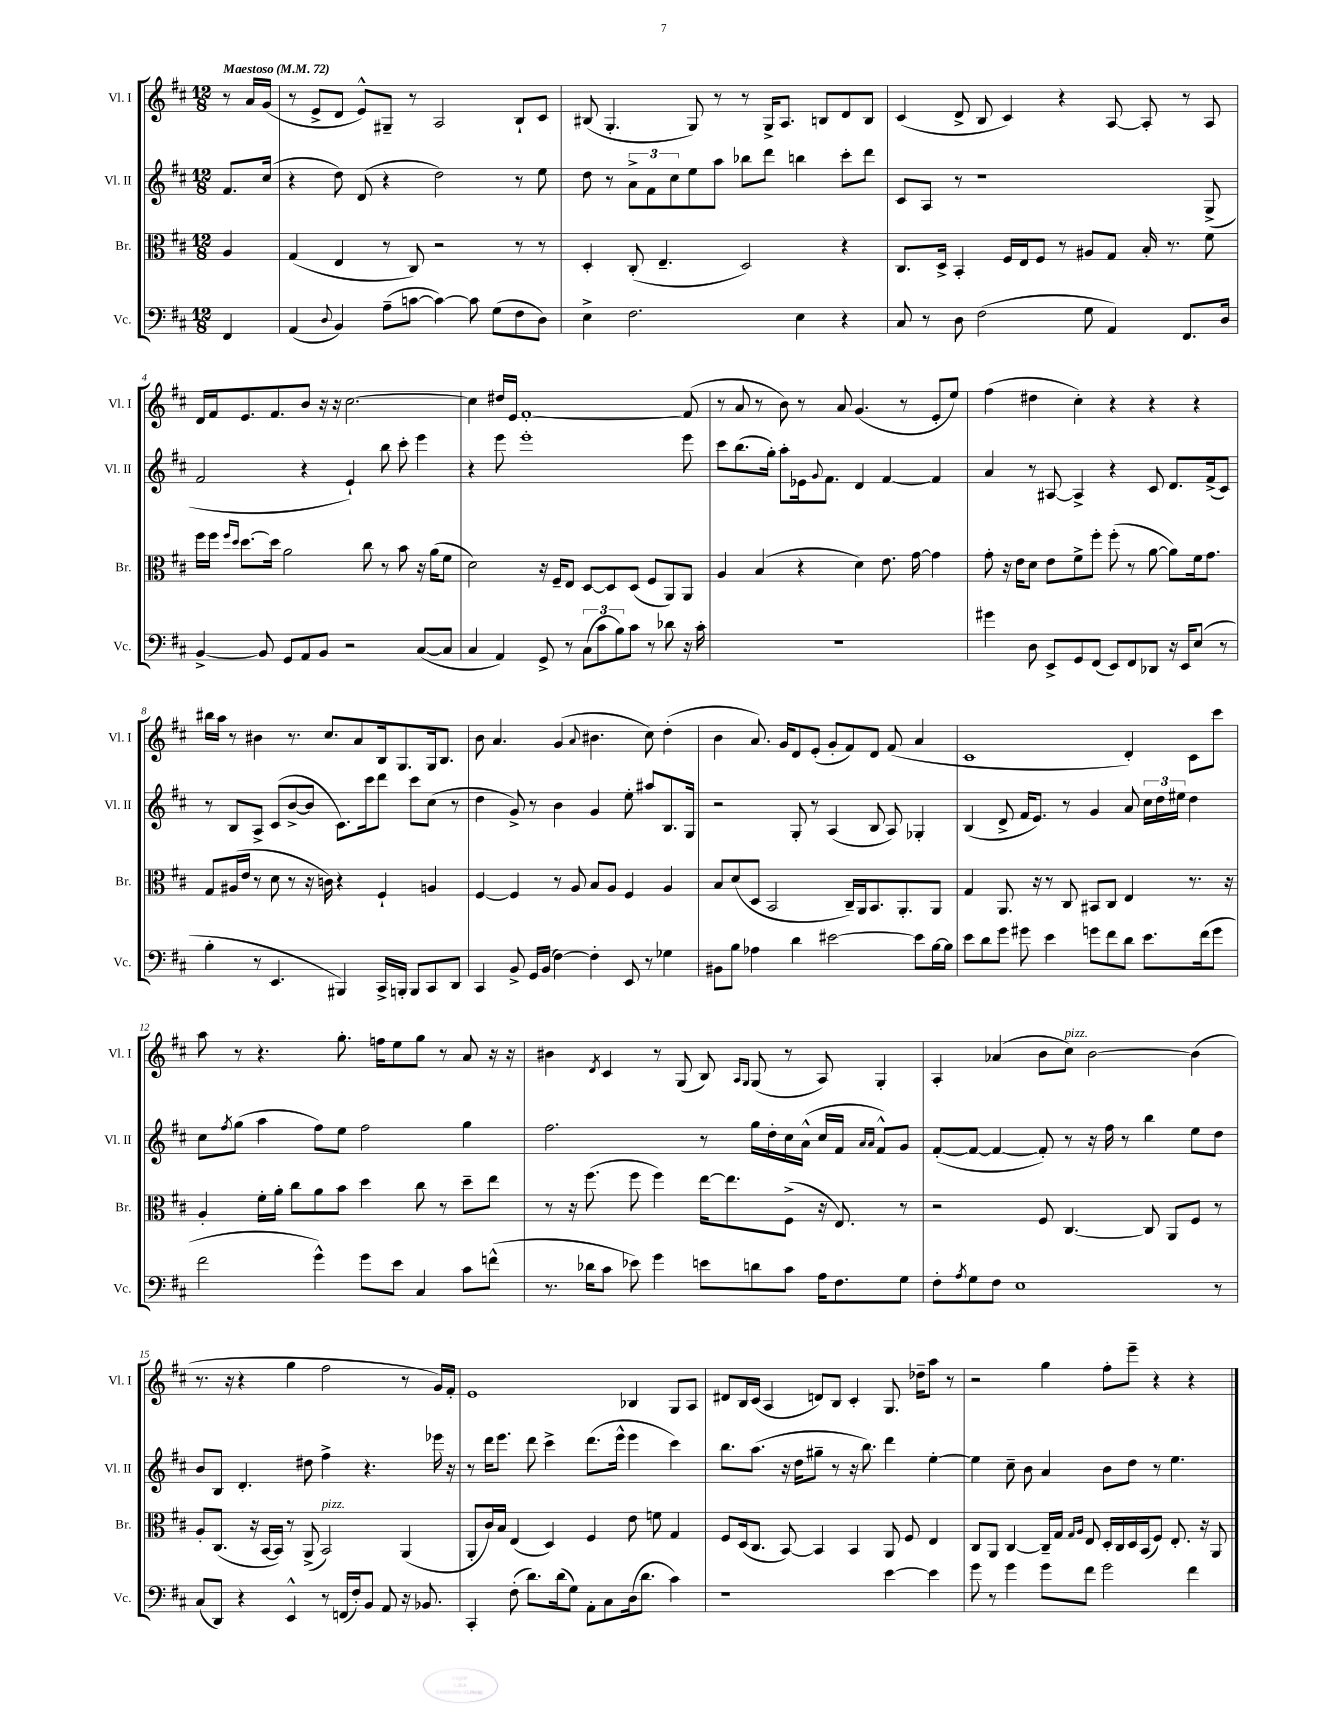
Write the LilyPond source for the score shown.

<<
\new StaffGroup <<
\new Staff = "s0" \with { instrumentName = "Vl. I" shortInstrumentName = "Vl. I" } {
    \clef treble \key d \major \numericTimeSignature \time 12/8 \partial 4 \tempo "Maestoso" 4 = 72
    r8 a'16 g'16( |
    r8 e'8-> d'8 e'8-^) gis8-- r8 a2 b8-! cis'8 |
    bis8( g4.-. g8) r8 r8 g16-> a8. b8 d'8 b8 |
    cis'4( d'8-> b8 cis'4) r4 a8~ a8-. r8 a8 |
    d'16 fis'16 e'8. fis'8. b'8 r16 r16 cis''2.~ |
    cis''4 dis''16 e'16 fis'1~-. fis'8( |
    r8 a'8 r8 b'8) r8 a'8 g'4.( r8 e'8-. e''8) |
    fis''4( dis''4 cis''4-.) r4 r4 r4 |
    bis''16 a''16 r8 bis'4 r8. cis''8. a'8 b16 g8. g16 b8. |
    b'8 a'4. g'4( \appoggiatura { a'8 } bis'4. cis''8) d''4-.( |
    b'4 a'8.) g'16 d'8 e'8-.( g'8-. fis'8) d'8 fis'8( a'4 |
    cis'1 d'4-.) cis'8 cis'''8 |
    a''8 r8 r4. g''8.-. f''16 e''8 g''8 r8 a'8 r16 r16 |
    bis'4 \acciaccatura { d'8 } cis'4 r8 g8( b8) \grace { a16 g16 } g8( r8 a8) g4-. |
    a4-. aes'4( b'8 cis''8^\markup { \italic "pizz." }) b'2~ b'4( |
    r8. r16 r4 g''4 fis''2 r8 g'16) fis'16-. |
    e'1 bes4 g8 a8 |
    dis'8 b16 cis'16( a4 d'8) b8 cis'4-. g8. des''16-- a''8 r8 |
    r2 g''4 fis''8-. e'''8-- r4 r4 \bar "|." |
}
\new Staff = "s1" \with { instrumentName = "Vl. II" shortInstrumentName = "Vl. II" } {
    \clef treble \key d \major \numericTimeSignature \time 12/8 \partial 4
    fis'8. cis''16( |
    r4 d''8) d'8( r4 d''2) r8 e''8 |
    d''8 r8 \tuplet 3/2 { a'8-> fis'8 cis''8 } e''8 a''8 bes''8 d'''8 b''4 cis'''8-. d'''8 |
    cis'8 a8 r8 r1 g8->( |
    fis'2 r4 e'4-!) b''8 cis'''8-. e'''4 |
    r4 e'''8 e'''1-. e'''8 |
    cis'''8 b''8.( g''16-.) a''8-. ees'16 \appoggiatura { g'8 } fis'8. d'4 fis'4~ fis'4 |
    a'4 r8 ais8~ ais4-> r4 cis'8 d'8. fis'16->( cis'8) |
    r8 b8 a8-> cis'8( b'8~-> b'8 cis'8.) cis'''16 d'''8 cis'''8 cis''8( r8 |
    d''4 g'8->) r8 b'4 g'4 e''8-. ais''8 b8. g16 |
    r2 g8-. r8 a4( b8 a8) ges4-. |
    b4( d'8-> fis'16 e'8.) r8 g'4 a'8 \tuplet 3/2 { cis''16 d''16 eis''16 } d''4 |
    cis''8 \acciaccatura { fis''8 } g''8( a''4 fis''8) e''8 fis''2 g''4 |
    fis''2. r8 g''16 d''16-. cis''16 a'16-^( cis''16 fis'16 \grace { a'16 a'16 } fis'8-^) g'8 |
    fis'8~-.( fis'8~ fis'4~ fis'8-.) r8 r16 fis''16 r8 b''4 e''8 d''8 |
    b'8 b8 d'4.-. dis''8 fis''4-> r4. ees'''16 r16 |
    r8 d'''16 e'''8. d'''8 cis'''4-> d'''8.( e'''16-^ e'''4 cis'''4) |
    b''8. a''8.( r16 d''16 gis''8-- r8 r16 b''8.) d'''4 e''4~-. |
    e''4 cis''8-- b'8 a'4 b'8 d''8 r8 e''4. \bar "|." |
}
\new Staff = "s2" \with { instrumentName = "Br." shortInstrumentName = "Br." } {
    \clef alto \key d \major \numericTimeSignature \time 12/8 \partial 4
    a4 |
    g4( e4 r8 cis8) r2 r8 r8 |
    d4-. cis8-.( e4.-- d2) r4 |
    cis8. d16-> b,4-. fis16 e16 fis8 r8 ais8 g8 b16-. r8. fis'8 |
    fis''16 fis''16 \grace { fis''16 d''16 } d''8.~ d''16 a'2 cis''8 r8 b'8 r16 a'16( fis'8 |
    d'2) r16 fis16-- e8 d8~ d8 d8( fis8 a,8) a,8 |
    a4 b4( r4 d'4) e'8. g'16~ g'4 |
    g'8-. r16 e'16 d'8 e'8 fis'8-> fis''8-. fis''8-.( r8 a'8~ a'8) fis'16 g'8. |
    g8 ais16( e'16 r8 d'8 r8 r16 c'16) r4 fis4-! a4 |
    fis4~ fis4 r8 a8 b8 a8 fis4 a4 |
    b8 d'8( d8 b,2 cis16--) a,16 b,8. a,8.-. a,8 |
    g4 a,8. r16 r8 cis8 bis,8 cis8 e4 r8. r16 |
    a4-. fis'16-. a'16-. cis''8 a'8 b'8 d''4 cis''8 r8 d''8-- e''8 |
    r8 r16 fis''8.( fis''8 fis''4) e''16~ e''8. fis8->( r16 e8.) r8 |
    r2 fis8 cis4.~ cis8 a,8 fis8 r8 |
    a8-. cis8.( r16 b,16~ b,16) r8 a,8->( b,2^\markup { \italic "pizz." }) a,4( |
    a,8-. cis'16) b16 e4( d4) fis4 e'8 f'8 g4 |
    fis8 d16( cis8. b,8~) b,4 b,4 a,8 fis8 e4 |
    cis8 a,8 cis4~ cis16-- g16 \grace { g16 a16 } e8 d16-. cis16 d16 b,16( fis8) e8.-. r16 a,8 \bar "|." |
}
\new Staff = "s3" \with { instrumentName = "Vc." shortInstrumentName = "Vc." } {
    \clef bass \key d \major \numericTimeSignature \time 12/8 \partial 4
    fis,4 |
    a,4( \appoggiatura { d8 } b,4) a8--( c'8~ c'4~) c'8 g8( fis8 d8) |
    e4-> fis2. e4 r4 |
    cis8 r8 d8 fis2( g8 a,4) fis,8. d16 |
    b,4~-> b,8 g,8 a,8 b,8 r2 cis8~( cis8 |
    cis4 a,4) g,8-> r8 \tuplet 3/2 { cis8( cis'8 b8) } cis'8 r8 des'8 r16 cis'16-. |
    R1. |
    gis'4 d8 e,8-> g,8 fis,8( e,8) fis,8 des,8 r16 e,16 e8( r8 |
    b4-. r8 e,4. bis,,4) cis,16-> b,,16-. b,,8 cis,8 d,8 |
    cis,4 b,8-> g,16 b,16( fis4~) fis4-. e,8 r8 ges4 |
    bis,8 b8 aes4 d'4 eis'2~ eis'8 b16~ b16 |
    e'8 d'8 g'8 gis'8 e'4 g'8 fis'8 d'8 e'8. fis'16( g'8 |
    fis'2 g'4-^) g'8 e'8 cis4 cis'8 f'8-^( |
    r8. des'16 cis'8 ees'8) g'4 e'8 d'8 cis'8 a16 fis8. g8 |
    fis8-. \acciaccatura { a8 } g8 fis8 e1 r8 |
    cis8( d,8) r4 e,4-^ r8 f,16( fis16-.) b,8 a,8 r16 bes,8. |
    cis,4-. fis8-.( d'8.) d'16( g8) a,8-. cis8 d16( d'8. cis'4) |
    r1 e'4~ e'4 |
    g'8 r8 g'4 g'8 fis'8 g'2 fis'4 \bar "|." |
}
>>
>>
